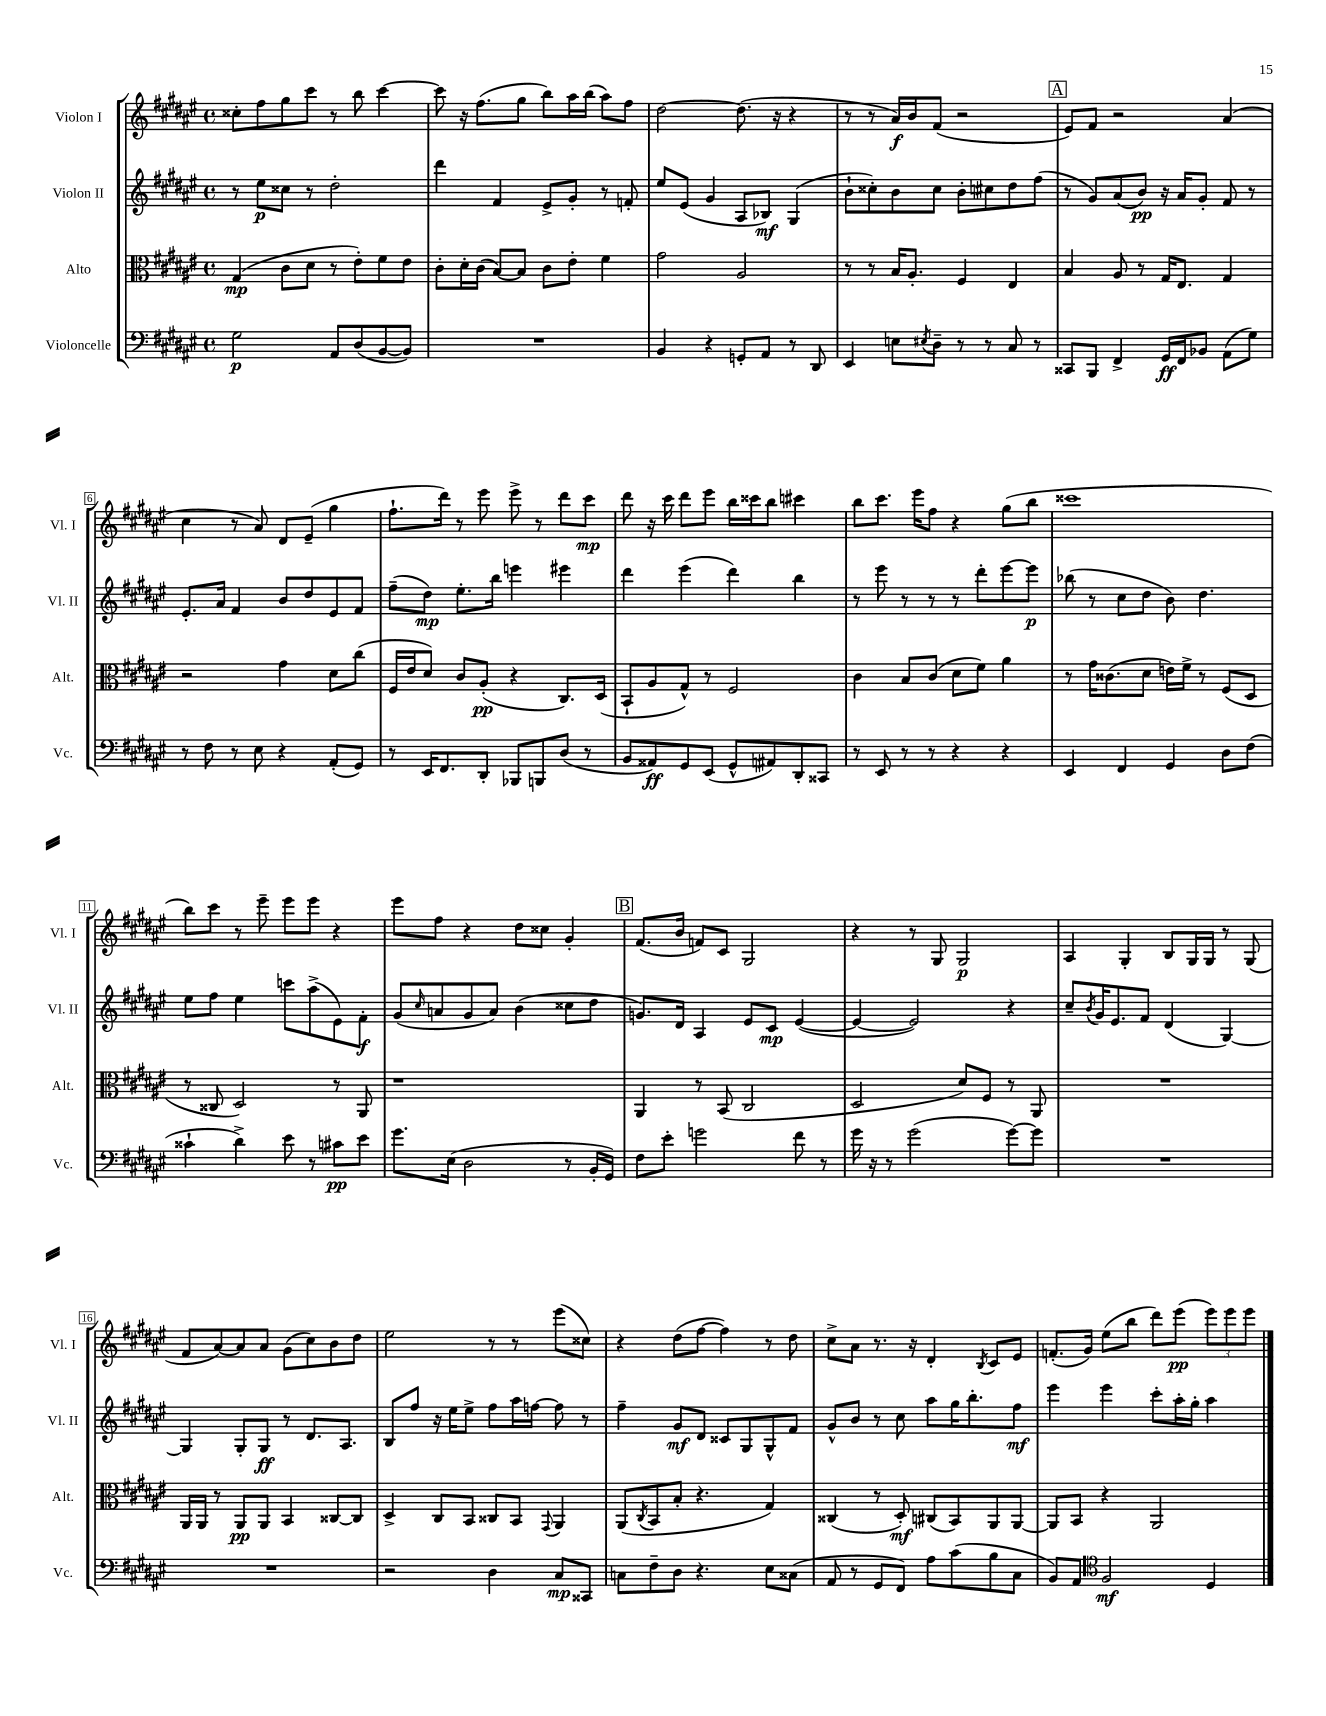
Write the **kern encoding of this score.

**kern	**kern	**kern	**kern
*staff4	*staff3	*staff2	*staff1
*clefF4	*clefC3	*clefG2	*clefG2
*k[f#c#g#d#a#e#]	*k[f#c#g#d#a#e#]	*k[f#c#g#d#a#e#]	*k[f#c#g#d#a#e#]
*M4/4	*M4/4	*M4/4	*M4/4
*met(c)	*met(c)	*met(c)	*met(c)
2G#	(4G#	8r	8cc##'
.	.	8ee#	8ff#
.	8c#	8cc##	8gg#
.	8d#	8r	8ccc#
8AA#	8r	2dd#'	8r
(8D#	8e#')	.	8bb
[8BB	8f#	.	[4ccc#
8BB])	8e#	.	.
=	=	=	=
1r	8c#'	4ddd#	8ccc#]
.	16d#'	.	16r
.	(16c#	.	(8.ff#
.	[8B)	4f#	.
.	8B]	.	8gg#
.	8c#	8e#^	8bb)
.	8e#'	8g#'	16aa#
.	.	.	(16bb
.	4f#	8r	8aa#)
.	.	8f'	8ff#
=	=	=	=
4BB	2g#	8ee#	[2dd#
.	.	(8e#	.
4r	.	4g#	.
8GG'	2A#	8A#	(8.dd#]
8AA#	.	8B-)	.
.	.	.	16r
8r	.	(4G#	4r
8DD#	.	.	.
=	=	=	=
4EE#	8r	8b`	8r
.	8r	8cc##')	8r
8E	16B	8b	16a#)
.	8.A#'	.	16b
8qE#	.	.	.
8D#~	.	8cc##	(8f#
8r	4F#	8b'	2r
8r	.	8cc#	.
8C#	4E#	8dd#	.
8r	.	(8ff#	.
=	=	=	=
8CC##	4B	8r	8e#)
8BBB	.	8g#)	8f#
4FF#^	8A#	(8a#	2r
.	8r	8b)	.
16GG#	16G#	16r	.
16FF#	8.E#	16a#	.
8BB-	.	8g#'	.
(8AA#	4G#	8f#	(4a#
8G#)	.	8r	.
=	=	=	=
8r	2r	8.e#'	4cc#
8F#	.	.	.
.	.	16a#	.
8r	.	4f#	8r
8E#	.	.	8a#)
4r	4g#	8b	8d#
.	.	8dd#	(8e#~
(8AA#'	8d#	8e#	4gg#
8GG#)	(8cc#	8f#	.
=	=	=	=
8r	16F#	(8ff#~	8.ff#`
.	16e#	.	.
16EE#	8d#)	8dd#)	.
8.FF#	.	.	16ddd#)
.	8c#	8.ee#'	8r
8DD#'	(8A#'	.	8eee#
.	.	16bb	.
8BBB-	4r	4eee	8eee#^
8BBB	.	.	8r
(8D#	8.C#)	4eee#	8ddd#
8r	.	.	8ccc#
.	(16D#	.	.
=	=	=	=
8BB	8BB`	4ddd#	8ddd#
8AA##)	8A#	.	16r
.	.	.	16ccc#
8GG#	8G#^^)	(4eee#	8ddd#
(8EE#	8r	.	8eee#
8GG#^^	2F#	4ddd#)	16bb
.	.	.	16ccc##
8AA#)	.	.	8bb
8DD#'	.	4bb	4ccc#
8CC##	.	.	.
=	=	=	=
8r	4c#	8r	8bb
8EE#	.	8eee#	8.ccc#
8r	8B	8r	.
.	.	.	16eee#
8r	(8c#	8r	8ff#
4r	8d#	8r	4r
.	8f#)	8ddd#'	.
4r	4a#	[8eee#	(8gg#
.	.	8eee#]	8bb
=	=	=	=
4EE#	8r	(8bb-	1ccc##
.	16g#	8r	.
.	(8.c##	.	.
4FF#	.	8cc#	.
.	8d#	8dd#	.
4GG#	16e)	8b)	.
.	16f#^	.	.
.	8r	4.dd#	.
8D#	(8F#	.	.
(8F#	8D#	.	.
=	=	=	=
4c##`	8r	8ee#	8bb)
.	8C##	8ff#	8ccc#
4d#^)	2D#)	4ee#	8r
.	.	.	8eee#~
8e#	.	8ccc	8eee#
8r	.	(8aa#^	8eee#
8c#	8r	8e#)	4r
8e#	8AA#	8f#'	.
=	=	=	=
8.g#	1r	(8g#	8eee#
.	.	16qqcc#	.
.	.	8a	8ff#
(16E#	.	.	.
2D#	.	8g#	4r
.	.	8a)	.
.	.	(4b	8dd#
.	.	.	8cc##
8r	.	8cc##	4g#'
16BB'	.	8dd#	.
16GG#)	.	.	.
=	=	=	=
8F#	4AA#	8.g)	(8.f#
8e#'	.	.	.
.	.	16d#	16b
2g	8r	4A#	8f)
.	(8BB	.	8c#
.	2C#	8e#	2G#
.	.	8c#	.
8f#	.	([4e#	.
8r	.	.	.
=	=	=	=
16g#	2D#	4e#_	4r
16r	.	.	.
8r	.	.	.
(2g#	.	2e#])	8r
.	.	.	8G#
.	8d#)	.	2G#
.	8F#	.	.
[8g#)	8r	4r	.
8g#]	8AA#	.	.
=	=	=	=
1r	1r	8cc#~	4A#
.	.	8qb	.
.	.	16g#	.
.	.	8.e#	.
.	.	.	4G#'
.	.	8f#	.
.	.	(4d#	8B
.	.	.	16G#
.	.	.	16G#
.	.	[4G#)	8r
.	.	.	(8G#
=	=	=	=
1r	16AA#	4G#]	8f#
.	16AA#	.	.
.	8r	.	[8a#)
.	8AA#	8G#'	8a#]
.	8AA#	8G#	8a#
.	4BB	8r	(8g#
.	.	8.d#	8cc#)
.	[8C##	.	8b
.	.	8.A#	.
.	8C##]	.	8dd#
=	=	=	=
2r	4D#^	8B	2ee#
.	.	8ff#	.
.	8C#	16r	.
.	.	16ee#	.
.	8BB	8ee#^	.
4D#	8C##	8ff#	8r
.	8BB	16aa#	8r
.	.	[16ff	.
.	8qqGG#	.	.
8C#	4AA#	8ff]	(8eee#
8CC##	.	8r	8cc##)
=	=	=	=
8C	(8AA#	4ff#~	4r
.	8qC#	.	.
8F#~	8BB	.	.
8D#	8B'	8g#	(8dd#
4.r	4.r	8d#	[8ff#
.	.	8c##	4ff#])
.	.	8G#	.
8E#	4G#)	8G#^^	8r
(8C##	.	8f#	8dd#
=	=	=	=
8AA#	(4C##	8g#^^	8cc#^
8r	.	8b	8a#
8GG#	8r	8r	8.r
8FF#)	8D#')	8cc#	.
.	.	.	16r
8A#	(8C#	8aa#	4d#'
(8c#	8BB)	16gg#	.
.	.	8.bb'	.
.	.	.	8qB
8B	8AA#	.	8c#
8C#	[8AA#	8ff#	8e#
=	=	=	=
8BB)	8AA#]	4eee#	(8.f'
8AA#	8BB	.	.
.	.	.	16g#)
*clefC4	*	*	*
2F#	4r	4eee#	(8ee#
.	.	.	8bb
.	2AA#	8ccc#'	8ddd#)
.	.	16aa#'	(8eee#
.	.	16gg#'	.
4D#	.	4aa#	12eee#)
.	.	.	12eee#
.	.	.	12eee#
==	==	==	==
*-	*-	*-	*-
